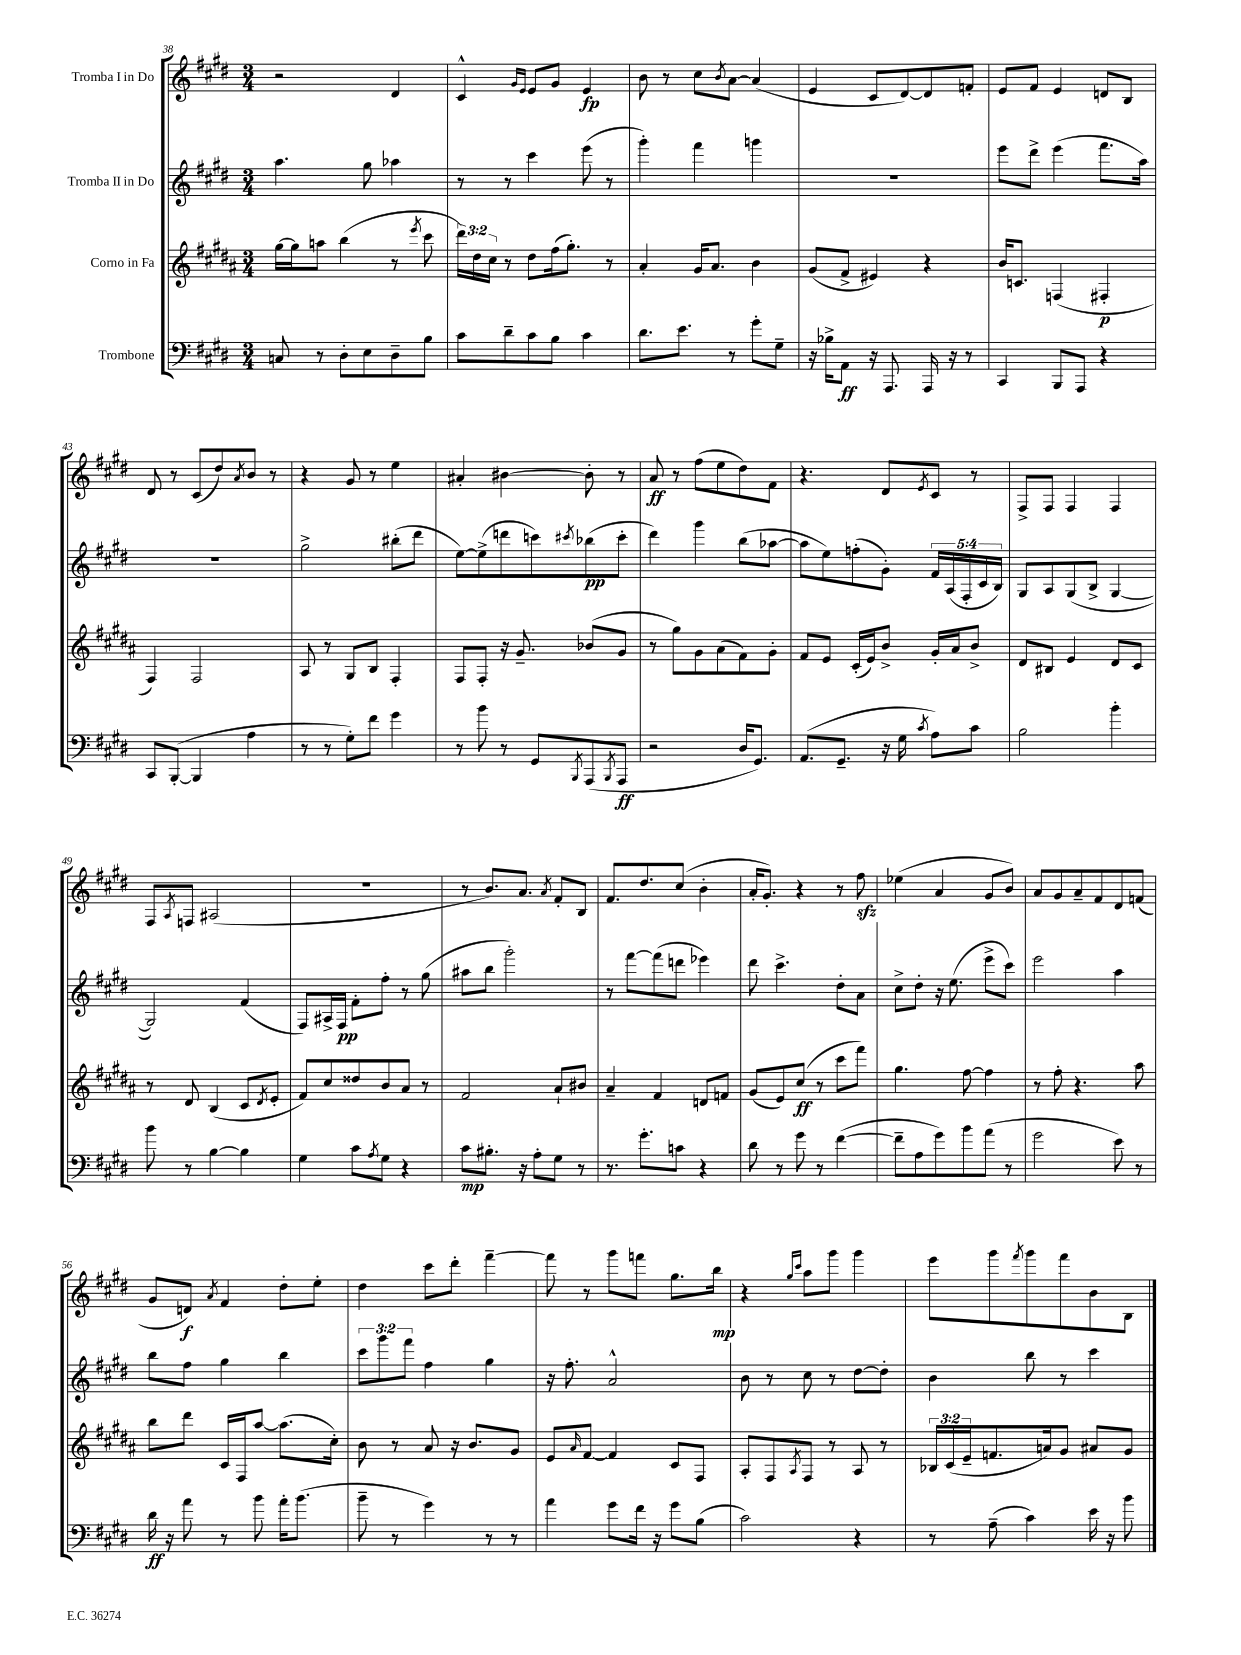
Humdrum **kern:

**kern	**kern	**kern	**kern
*staff4	*staff3	*staff2	*staff1
*clefF4	*clefG2	*clefG2	*clefG2
*k[f#c#g#d#]	*k[f#c#g#d#a#]	*k[f#c#g#d#]	*k[f#c#g#d#]
*M3/4	*M3/4	*M3/4	*M3/4
8C	[16gg#	4.aa	2r
.	16gg#]	.	.
8r	8aa	.	.
8D#'	(4bb	.	.
8E	.	8gg#	.
8D#~	8r	4aa-	4d#
.	8qeee	.	.
8B	8ccc#	.	.
=	=	=	=
8c#	24ddd#)	8r	4c#^^
.	24dd#	.	.
.	24cc#	.	.
8d#~	8r	8r	.
.	.	.	16qqg#
.	.	.	16qqe
8c#	8dd#	4ccc#	8e
8B	(16ff#	.	8g#
.	8.gg#')	.	.
4c#	.	(8eee	4e
.	8r	8r	.
=	=	=	=
8.d#	4a#'	4ggg#')	8b
.	.	.	8r
8.e	.	.	.
.	16g#	4fff#	8cc#
.	8.a#	.	.
.	.	.	8qb
8r	.	.	[8a
8g#'	4b	4ggg	(4a]
8G#~	.	.	.
=	=	=	=
16r	(8g#	2.r	4e
16B-^	.	.	.
8AA	8f#^	.	.
16r	4e#)	.	8c#
8.AAA	.	.	.
.	.	.	[8d#)
16AAA	4r	.	8d#]
16r	.	.	.
8r	.	.	8f'
=	=	=	=
4CC#	16b	8eee	8e
.	8.c	.	.
.	.	8ddd#^	8f#
8BBB	(4F	(4eee	4e
8AAA	.	.	.
4r	4F#'	8.fff#	8d
.	.	.	8B
.	.	16aa)	.
=	=	=	=
8CC#	4F#)	2.r	8d#
([8BBB'	.	.	8r
4BBB]	2F#	.	(8c#
.	.	.	8dd#)
.	.	.	8qa
4A	.	.	8b
.	.	.	8r
=	=	=	=
8r	8A#	2gg#^	4r
8r	8r	.	.
8G#')	8G#	.	8g#
8f#	8B	.	8r
4g#	4F#'	(8bb#'	4ee
.	.	8ddd#	.
=	=	=	=
8r	8F#	[8ee)	4a#'
8b	8F#'	(8ee^]	.
8r	16r	8ddd	[4b#
.	8.g#~	.	.
8GG#	.	8ccc)	.
8qBBB	.	8qccc#	.
(8AAA	(8b-	(8bb-	8b#']
8qBBB	.	.	.
8AAA	8g#	8ccc#'	8r
=	=	=	=
2r	8r	4ddd#)	8a
.	8gg#)	.	8r
.	8g#	4ggg#	(8ff#
.	(8a#	.	8ee
16D#	8f#)	(8bb	8dd#)
8.GG#)	.	.	.
.	8g#'	[8aa-	8f#
=	=	=	=
(8.AA	8f#	8aa-]	4.r
.	8e	8ee)	.
8.GG#~	.	.	.
.	(16c#'	(8ff'	.
.	16e)	.	.
16r	8b^	8g#')	8d#
16G#	.	.	.
8qc#	.	.	8qe
8A)	16g#'	20f#	8c#
.	.	(20A	.
.	16a#	.	.
.	.	20F#'	.
8c#	8b^	.	8r
.	.	20c#	.
.	.	20B)	.
=	=	=	=
2B	8d#	8G#	8F#^
.	8B#	8A	8F#
.	4e	(8G#	4F#
.	.	8B^	.
4b'	8d#	[4G#	4F#
.	8c#	.	.
=	=	=	=
8b	8r	2G#])	8F#
.	.	.	8qA
8r	8d#	.	8F
[4B	(4B	.	(2A#
4B]	8c#	(4f#	.
.	8qd#	.	.
.	8e'	.	.
=	=	=	=
4G#	8f#)	8F#)	2.r
.	8cc#	16A#^	.
.	.	16F#	.
8c#	8dd##	8f#'	.
8qA	.	.	.
8G#	8b	8ff#'	.
4r	8a#	8r	.
.	8r	(8gg#	.
=	=	=	=
8c#	2f#	8aa#	8r
8.B#'	.	8bb	8.b)
.	.	2ggg#')	.
16r	.	.	8.a
8A'	.	.	.
.	.	.	8qa
8G#	8a#`	.	8f#'
8r	8b#	.	8B
=	=	=	=
8.r	4a#~	8r	8.f#
.	.	[8fff#	.
8.g#'	.	.	8.dd#
.	4f#	(8fff#]	.
8c	.	8ddd	(8cc#
4r	8d	4eee-)	4b'
.	8f	.	.
=	=	=	=
8d#	(8g#	8ddd#	16a'
.	.	.	8.g#')
8r	8e)	4.ccc#^	.
8g#	(8cc#	.	4r
8r	8r	.	.
([4f#	8ccc#	8dd#'	8r
.	8fff#)	8a	8ff#
=	=	=	=
8f#~]	4.gg#	8cc#^	(4ee-
8A	.	8dd#'	.
8g#)	.	16r	4a
.	.	(8.ee	.
8b	[8ff#	.	.
(8a	4ff#]	8eee^	8g#
8r	.	8ccc#)	8b)
=	=	=	=
2g#	8r	2eee	8a
.	8ff#'	.	8g#
.	4.r	.	8a~
.	.	.	8f#
8e)	.	4aa	8d#
8r	8aa#	.	(8f
=	=	=	=
16d#	8bb	8bb	8g#
16r	.	.	.
8a	8ddd#	8ff#	8d)
.	.	.	8qa
8r	16c#	4gg#	4f#
.	16F#	.	.
8b	[8aa#	.	.
16a'	(8.aa#]	4bb	8dd#'
(8.b	.	.	.
.	.	.	8ee'
.	16cc#')	.	.
=	=	=	=
8b~	8b	12ccc#	4dd#
.	.	12ggg#	.
8r	8r	.	.
.	.	12fff#	.
4g#)	8a#	4ff#	8ccc#
.	16r	.	8ddd#'
.	8.b	.	.
8r	.	4gg#	[4fff#~
8r	8g#	.	.
=	=	=	=
4a	8e	16r	8fff#]
.	.	8.ff#'	.
.	16qqa#	.	.
.	[8f#	.	8r
8g#	4f#]	2a^^	8ggg#
16f#	.	.	8fff
16r	.	.	.
8g#	8c#	.	8.gg#
(8B	8F#	.	.
.	.	.	16bb
=	=	=	=
2c#)	8A#'	8b	4r
.	8F#	8r	.
.	.	.	16qqgg#
.	8qA#	.	16qqccc#
.	8F#	8cc#	8aa
.	8r	8r	8ggg#
4r	8A#	[8dd#	4ggg#
.	8r	8dd#']	.
=	=	=	=
8r	24B-	4b	8eee
.	(24c#	.	.
.	24e~	.	.
(8A~	8.f	.	8ggg#
.	.	.	8qfff#
4c#)	.	8bb	8ggg#
.	16a)	.	.
.	8g#	8r	8fff#
16e	8a#	4ccc#	8b
16r	.	.	.
8b	8g#	.	8B
==	==	==	==
*-	*-	*-	*-
